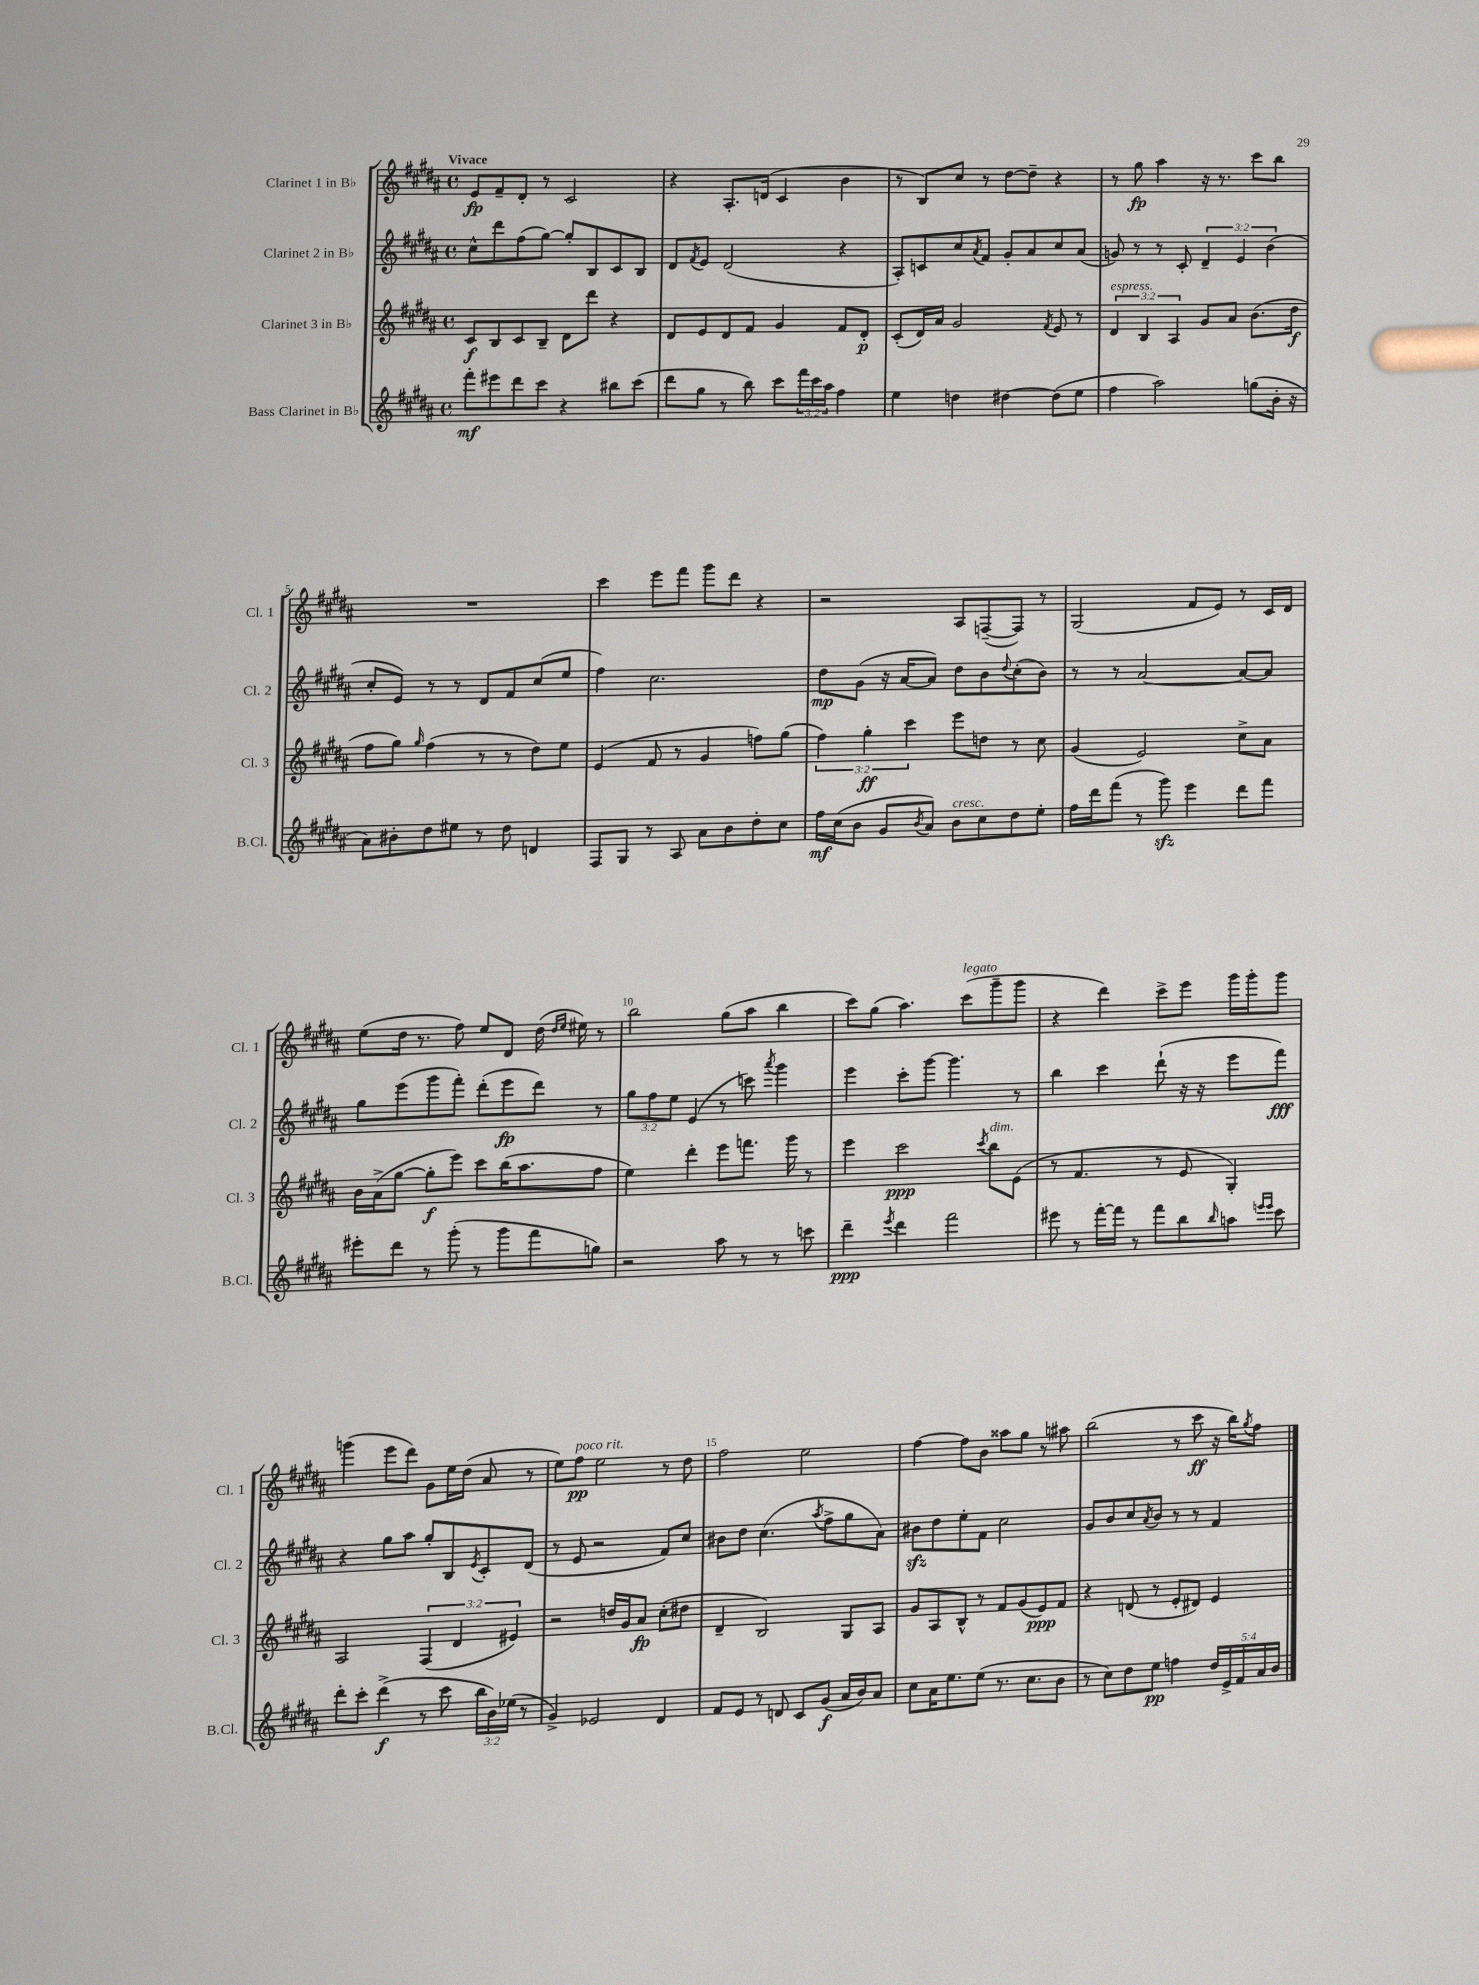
<<
\new StaffGroup <<
\new Staff = "s0" \with { instrumentName = "Clarinet 1 in Bb" shortInstrumentName = "Cl. 1" } {
    \clef treble \key b \major \defaultTimeSignature \time 4/4 \tempo "Vivace"
    e'8\fp fis'8-- dis'8-. r8 cis'2 |
    r4 ais8.-. d'16( cis'4 b'4 |
    r8 b8) cis''8 r8 dis''8~ dis''8-- r4 |
    r8 gis''8\fp ais''4 r16 r8. cis'''8 b''8 |
    R1 |
    cis'''4 e'''8 fis'''8 gis'''8 dis'''8 r4 |
    r2 ais8 f8~--( f8) r8 |
    gis2( fis'8 e'8) r8 cis'16 dis'16 |
    e''8( dis''16 r8. fis''8) e''8 dis'8 dis''16( \grace { dis''16 e''16 } eis''16) r8 |
    b''2 gis''8( ais''8 b''4 |
    cis'''8) gis''8( ais''4.) cis'''8^\markup { \italic "legato" }( gis'''8-- gis'''8 |
    r4 dis'''4) cis'''8-> e'''8 gis'''16 gis'''16-. gis'''8 |
    g'''4( e'''8 dis'''8) gis'8 e''16 dis''16( ais'8 r8 |
    e''8) fis''8\pp^\markup { \italic "poco rit." } e''2 r8 dis''8 |
    fis''2 e''2 |
    fis''4~ fis''8 b'8 aisis''8 gis''8 r8 ais''8 |
    b''2( r8 cis'''8\ff r16 b''16) \acciaccatura { gis''8 } fis''8 \bar "|." |
}
\new Staff = "s1" \with { instrumentName = "Clarinet 2 in Bb" shortInstrumentName = "Cl. 2" } {
    \clef treble \key b \major \defaultTimeSignature \time 4/4 \override Staff.TupletNumber.text = #tuplet-number::calc-fraction-text
    cis''8-^ dis'''8 fis''8( gis''8~) gis''8-. b8 cis'8 b8 |
    dis'8 \acciaccatura { fis'8 } e'8 dis'2( r4 |
    ais8-.) c'8 cis''8 \acciaccatura { ais'8 } fis'8 gis'8-. ais'8 cis''8 ais'8( |
    g'8) r8 r8 cis'8-. \tuplet 3/2 { dis'4-- e'4 b'4( } |
    cis''8-. e'8) r8 r8 dis'8 fis'8 cis''8( e''8 |
    fis''4) cis''2. |
    dis''8\mp gis'8( r16 ais'16~ ais'8) dis''8 b'8 \appoggiatura { dis''8 } cis''8-.( b'8) |
    r8 r8 ais'2~ ais'8~ ais'8 |
    gis''8 e'''8( gis'''8 fis'''8-.) dis'''8-.( e'''8\fp dis'''8) r8 |
    \tuplet 3/2 { gis''8 fis''8 e''8 } e'4( r8 c'''8) \acciaccatura { ais'''8 } gis'''4 |
    e'''4 cis'''8-. gis'''8~ gis'''4. r8 |
    b''4 cis'''4 dis'''8-!( r16 r16 e'''8 fis'''8\fff) |
    r4 gis''8 ais''8 gis''8-. b8 \acciaccatura { e'8 } cis'8-. dis'8( |
    r8 e'8 r2 fis'8) cis''8 |
    bis'8 dis''8 cis''4.( \acciaccatura { ais''8 } fis''8-> gis''8 ais'8) |
    bis'8\sfz dis''8 e''8-. fis'8 cis''2 |
    gis'8 b'8 cis''8 \acciaccatura { ais'8 } b'8 r8 r8 fis'4 \bar "|." |
}
\new Staff = "s2" \with { instrumentName = "Clarinet 3 in Bb" shortInstrumentName = "Cl. 3" } {
    \clef treble \key b \major \defaultTimeSignature \time 4/4 \override Staff.TupletNumber.text = #tuplet-number::calc-fraction-text
    cis'8\f b8 cis'8 b8-- dis'8 dis'''8 r4 |
    dis'8 e'8 dis'8 fis'8 gis'4 fis'8 dis'8-.\p |
    cis'8-.( dis'16) ais'16 gis'2 \acciaccatura { fis'8 } e'8 r8 |
    \tuplet 3/2 { dis'4^\markup { \italic "espress." } b4 ais4 } gis'8 ais'8 b'8.( dis''16\f |
    fis''8 gis''8) \grace { gis''16 } fis''4( r8 r8 dis''8) e''8 |
    e'4( fis'8 r8 gis'4 f''8) gis''8( |
    \tuplet 3/2 { fis''4) gis''4-.\ff cis'''4 } e'''8 d''8 r8 cis''8 |
    gis'4( e'2) cis''8-> ais'8 |
    b'16 ais'16->( gis''8~ gis''8-.\f e'''8) cis'''8 b''16( ais''8. fis''8 |
    e''4) dis'''4-. e'''8 f'''8. gis'''16 r8 |
    e'''4 cis'''2\ppp \acciaccatura { cis'''8 } b''8^\markup { \italic "dim." } e'8( |
    r8 fis'4. r8 e'8 gis4-.) |
    ais2 \tuplet 3/2 { fis4( dis'4 eis'4) } |
    r2 d''16 gis'16 ais'8\fp cis''8-.( dis''8 |
    dis'4-- b2) gis8 ais8 |
    gis'8 ais8 b8-^ r8 fis'8 gis'8( e'8\ppp) fis'8 |
    r4 d'8( r8 e'8-. dis'8) e'4 \bar "|." |
}
\new Staff = "s3" \with { instrumentName = "Bass Clarinet in Bb" shortInstrumentName = "B.Cl." } {
    \clef treble \key b \major \defaultTimeSignature \time 4/4 \override Staff.TupletNumber.text = #tuplet-number::calc-fraction-text
    fis'''8-.\mf eis'''8 dis'''8 cis'''8 r4 bis''8 cis'''8( |
    dis'''8 gis''8 r8 b''8) cis'''8 \tuplet 3/2 { fis'''16 cis'''16 ais''16 } fis''4 |
    e''4 d''4 dis''4~ dis''8( e''8 |
    fis''4 ais''2) g''8( b'16-. r16 |
    ais'8) bis'8-. dis''8 eis''8 r8 dis''8 d'4 |
    fis8 gis8 r8 ais8 ais'8 b'8 dis''8-. cis''8 |
    fis''16\mf cis''16( b'8 gis'8 \acciaccatura { b'8 } ais'8) b'8^\markup { \italic "cresc." } cis''8 dis''8 e''8-. |
    fis''16 dis'''16 fis'''8( r8 gis'''8\sfz) e'''4 dis'''8 fis'''8 |
    eis'''8-. dis'''8 r8 gis'''8-.( r8 gis'''8 fis'''8 g''8) |
    r2 ais''8 r8 r8 c'''8 |
    dis'''4--\ppp \acciaccatura { e'''8 } dis'''4 fis'''2 |
    eis'''8 r8 fis'''16~-. fis'''16 r8 fis'''8 b''8 \grace { b''16 } a''8 \grace { e'''16 e'''16 } cis'''8 |
    dis'''8-. cis'''8-. dis'''4->\f( r8 cis'''8 \tuplet 3/2 { b''16 b'16) ees''16( } r8 |
    gis'4->) ees'2 dis'4 |
    fis'8 e'8 r8 d'8 cis'8 gis'8\f( ais'16 b'16) ais'8 |
    cis''8 ais'16 e''8. e''8( r8. cis''8. b'8 |
    r8 cis''8) dis''8 e''8\pp f''4 \tuplet 5/4 { dis''16 e'16-> fis'16 ais'16 b'16 } \bar "|." |
}
>>
>>
\layout { \context { \Score \override BarNumber.break-visibility = ##(#f #t #t) barNumberVisibility = #(every-nth-bar-number-visible 5) } }
